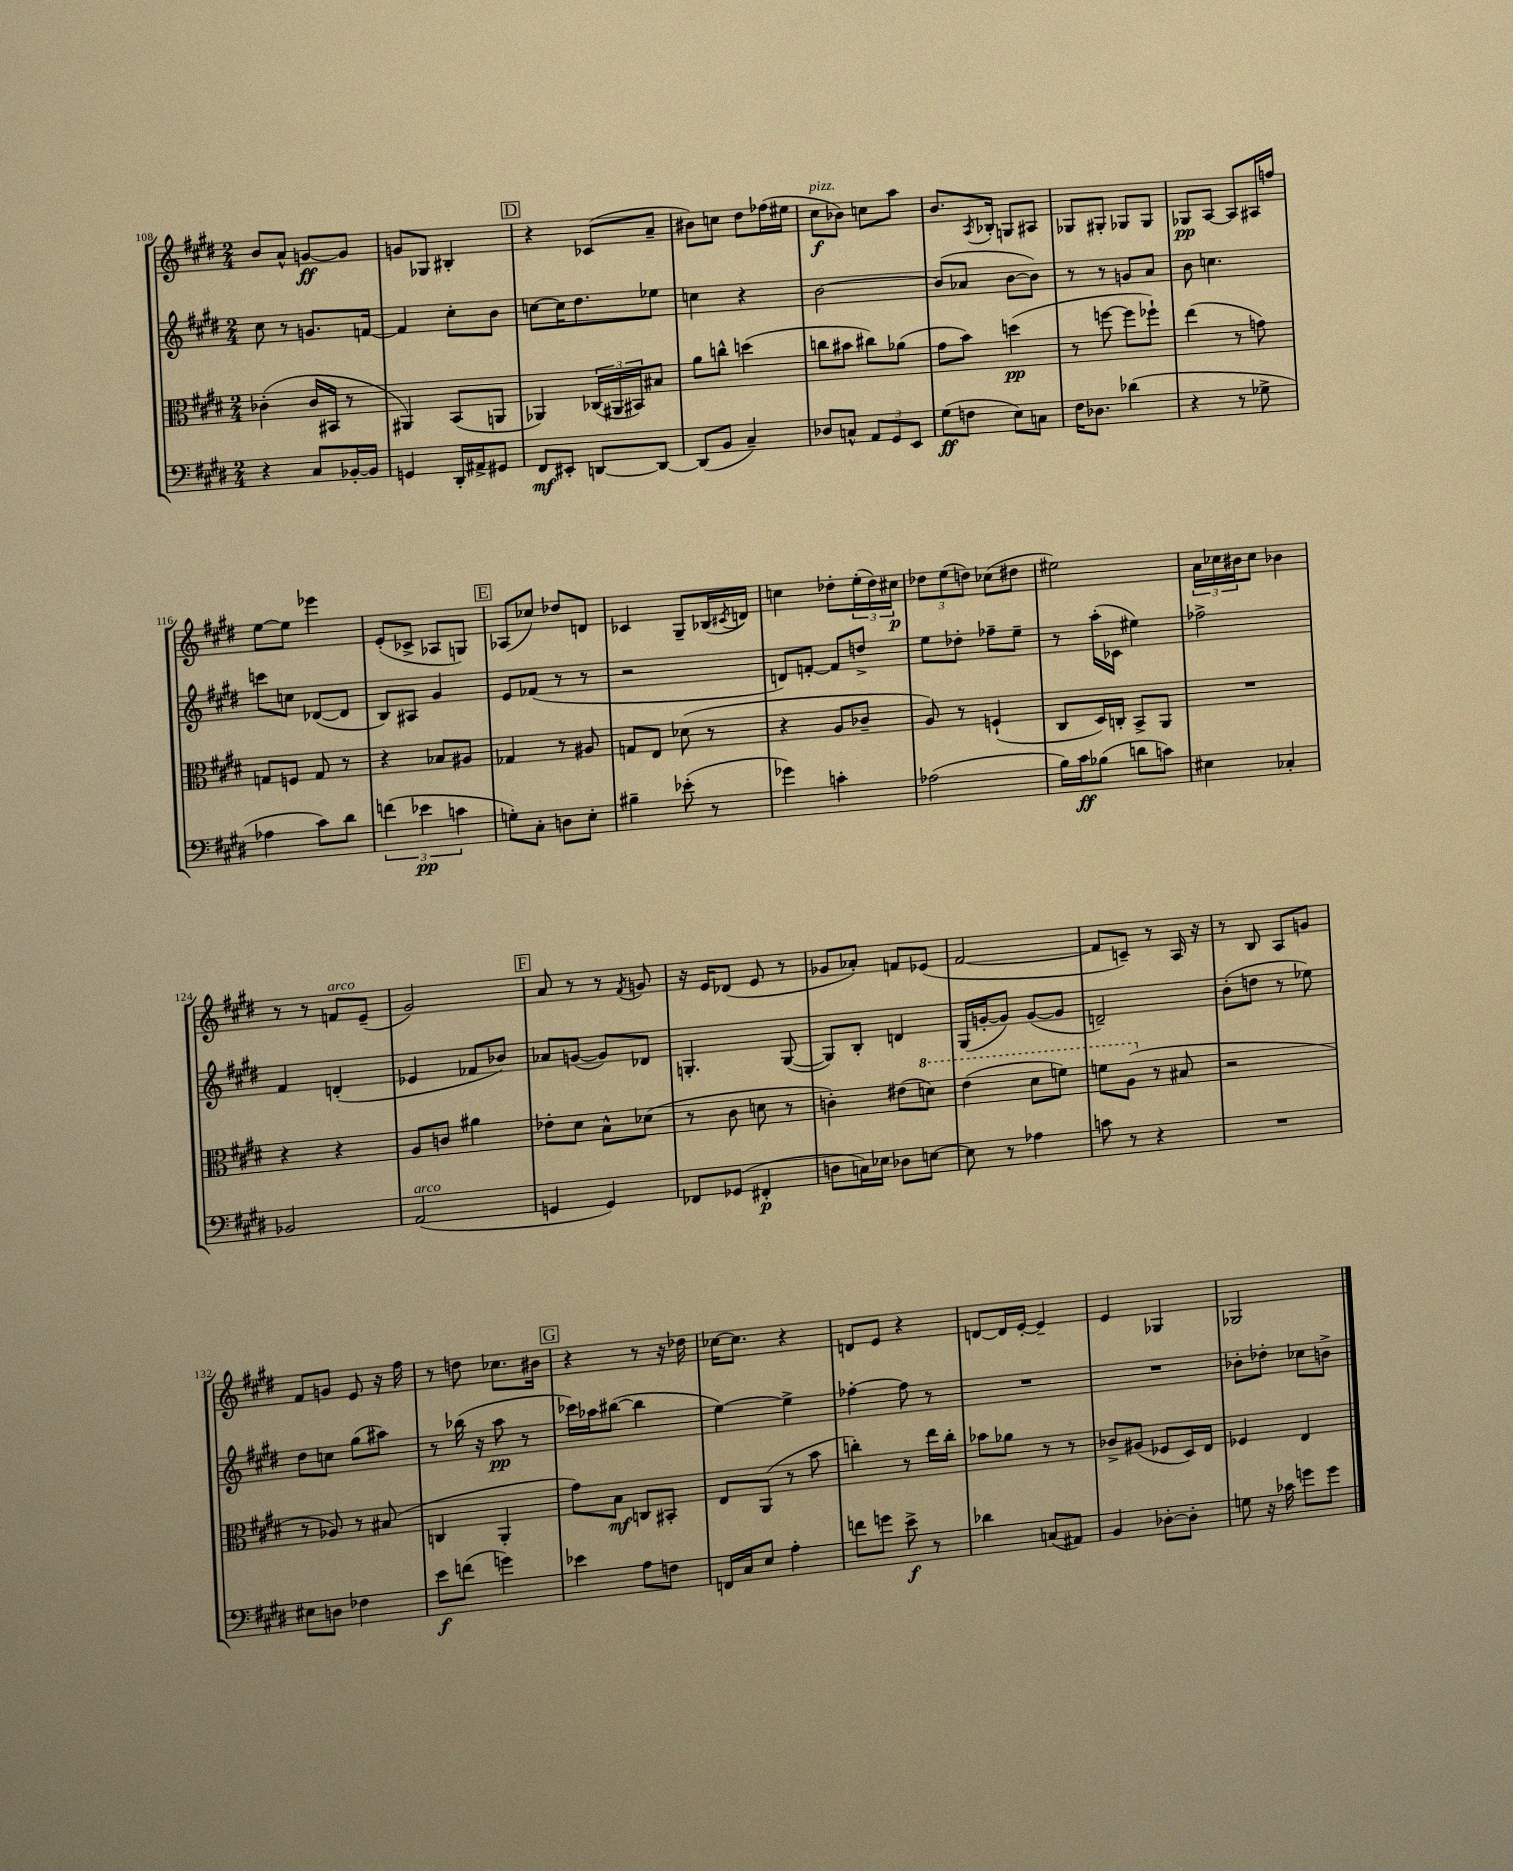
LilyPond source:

<<
\new StaffGroup <<
\new Staff = "s0" {
    \clef treble \key e \major \numericTimeSignature \time 2/4
    b'8 a'8-^ g'8~\ff g'8 |
    g'8 ges8 bis4-. |
    \mark \markup { \box "D" } r4 ces'8( a'8-- |
    bis'8) c''8 dis''8 fes''16( eis''16 |
    cis''8\f^\markup { \italic "pizz." } bes'8) c''8 a''8 |
    b'8. \acciaccatura { a8 } bes16-. g8 ais8 |
    ges8 gis8-. ges8 ges8 |
    ges8\pp a8~ a8 ais16 f''16 |
    e''8~ e''8 ees'''4 |
    e'8-.( ces'8-> aes8 g8) |
    \mark \markup { \box "E" } aes8( ces''8) des''8 d'8 |
    ces'4 gis8-- bes16( \acciaccatura { cis'8 } d'16) |
    c''4 des''8-. \tuplet 3/2 { e''16-.( des''16) cis''16\p } |
    \tuplet 3/2 { des''8 e''8( d''8) } ces''8( dis''8 |
    eis''2) |
    \tuplet 3/2 { a'16 ces''16 bis'16 } ces''8 bes'4 |
    r8 r8 f'8^\markup { \italic "arco" } e'8--( |
    gis'2) |
    \mark \markup { \box "F" } a'8 r8 r8 \acciaccatura { fis'8 } g'8 |
    r16 e'16 des'8( e'8 r8 |
    ges'8 aes'8-.) f'8 ees'8( |
    fis'2~ |
    fis'8 c'8--) r8 a16 r16 |
    r8 b8 a8 g'8 |
    fis'8 g'8 e'8 r16 fis''16 |
    r8 d''8 ces''8. bis'16 |
    \mark \markup { \box "G" } r4 r8 r16 des''16 |
    ces''16~ ces''8. r4 |
    d'8 e'8 r4 |
    d'8~ d'16 e'16~-. e'4-- |
    e'4 ges4 |
    ges2 \bar "|." |
}
\new Staff = "s1" {
    \clef treble \key e \major \numericTimeSignature \time 2/4
    cis''8 r8 g'8. f'16~ |
    f'4 cis''8-. b'8 |
    \mark \markup { \box "D" } c''8~ c''16 dis''8. ees''8 |
    c''4 r4 |
    b'2~ |
    b'8( aes'8 b'8~ b'8) |
    r8 r8 g'8 a'8 |
    b'8 c''4. |
    c'''8 c''8 des'8~( des'8 |
    b8) ais8 gis'4 |
    \mark \markup { \box "E" } e'8 fes'8( r8 r8 |
    r2 |
    d'8) f'8~-. f'8 d''8-> |
    e''8 des''8-. fes''8-- e''8-- |
    r8 a''16-.( ces'16 eis''4) |
    fes''2-> |
    fis'4 d'4-.( |
    ees'4 fes'8 bes'8) |
    \mark \markup { \box "F" } aes'8 g'8~( g'8) des'8 |
    g4.-. g8~( |
    g8) b8-. d'4 |
    gis16( g'16~-. g'8) g'8~( g'8 |
    d'2--) |
    b'8-.( d''8 r8 ees''8) |
    dis''8 c''8 gis''8( ais''8) |
    r8 bes''16( r16 a''8\pp r8 |
    \mark \markup { \box "G" } ces'''16) aes''16 bis''8~( bis''4 |
    e''4~) e''4-> |
    fes''4~-. fes''8 r8 |
    R2 |
    R2 |
    bes'8-. des''8-. ces''8 b'8-> \bar "|." |
}
\new Staff = "s2" {
    \clef alto \key e \major \numericTimeSignature \time 2/4
    ces'4-.( ces'16 bis,16 r8 |
    ais,4) b,8( a,8 |
    \mark \markup { \box "D" } aes,4) \tuplet 3/2 { ces16( ais,16 bis,16) } bis8 |
    a'8 c''8-^ d''4( |
    c''8 bis'8 cis''8) aes'8( |
    gis'8 b'8) d''4\pp( |
    r8 f''8~ f''8 fes''8-!) |
    e''4( r8 g'8) |
    g8 f8 g8 r8 |
    r4 bes8 ais8 |
    \mark \markup { \box "E" } ges4 r8 ais8 |
    g8 e8 des'8( r8 |
    r4 a8 ces'8-- |
    a8) r8 f4-!( |
    cis8 dis16) c16-. b,8-> a,8 |
    R2 |
    r4 r4 |
    a8 c'8 ais'4 |
    \mark \markup { \box "F" } ees'8-. dis'8 b8-^ des'8( |
    r8 cis'8 d'8 r8 |
    c'4-.) eis'8( \ottava #1 d''8) |
    e''4( dis''8 f''8) |
    f''8 a'8( \ottava #0 r8 bis8 |
    r2 |
    r8 aes8) r8 bis8( |
    c4 a,4-. |
    \mark \markup { \box "G" } gis'8) b8\mf c8 bis,8-. |
    e8 a,8( r8 b'8 |
    c''4-.) r8 e''16 c''16-. |
    bes'8 aes'8 r8 r8 |
    ces'8-> ais8( fes8 dis16) e16 |
    fes4 e4 \bar "|." |
}
\new Staff = "s3" {
    \clef bass \key e \major \numericTimeSignature \time 2/4
    r4 cis8 bes,16~-. bes,16 |
    g,4 dis,16-. ais,16-> gis,8 |
    \mark \markup { \box "D" } fis,8\mf eis,8-. d,8~ d,8~ |
    d,8( b,8 cis4--) |
    des8 c8-^ \tuplet 3/2 { a,8 gis,8 e,8 } |
    gis8\ff( f8 e8) c8 |
    fis16 des8. des'4( |
    r4 r8 ges8-> |
    aes4 cis'8) dis'8 |
    \tuplet 3/2 { f'4( ees'4\pp c'4 } |
    \mark \markup { \box "E" } g8-.) cis8-. d8 e8-. |
    bis4-- ees'8-.( r8 |
    ges'4) c'4-. |
    aes2( |
    b16) cis'16\ff bes8( d'8 c'8) |
    eis4 ces4-. |
    bes,2 |
    a,2^\markup { \italic "arco" }( |
    \mark \markup { \box "F" } g,4 g,4) |
    fes,8 ges,8( fis,4-.\p |
    d8 c16) ees16 des8 e8~ |
    e8 r8 aes4 |
    c'8 r8 r4 |
    R2 |
    eis8 d8 fes4 |
    e'8\f f'8( g'4) |
    \mark \markup { \box "G" } ees'4 a8 f8 |
    f,16 cis16 e8 a4-. |
    f'8 g'8 e'8->\f r8 |
    des'4 c8( ais,8) |
    b,4 des8~-. des8-. |
    g8 r16 ces'16 g'8 g'8 \bar "|." |
}
>>
>>
\layout { \context { \Score currentBarNumber = #108 } }
